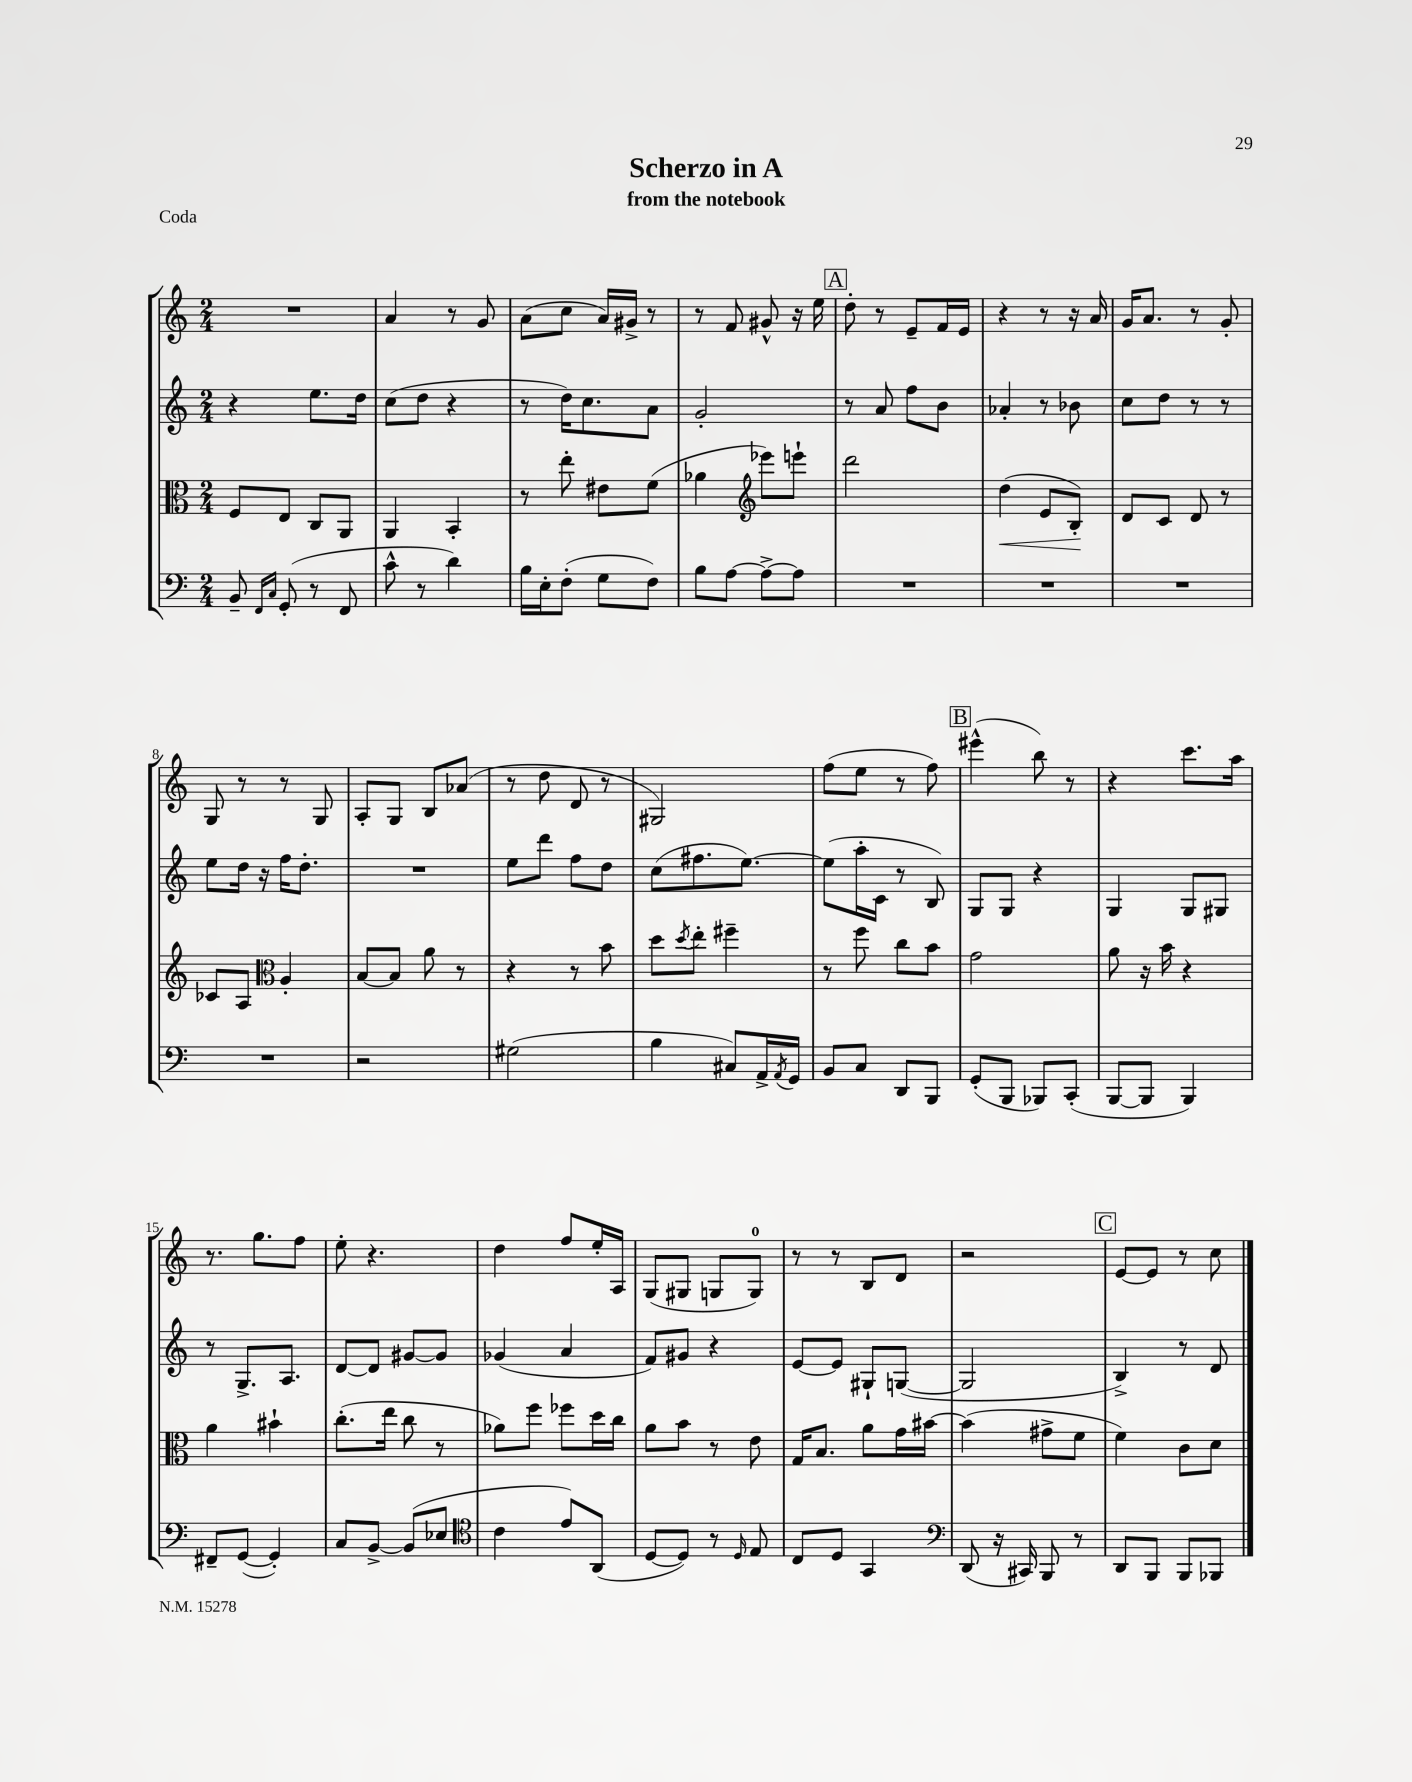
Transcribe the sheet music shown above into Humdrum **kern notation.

**kern	**kern	**dynam	**kern	**kern
*part4	*part3	*part3	*part2	*part1
*staff4	*staff3	*staff3	*staff2	*staff1
*clefF4	*clefC3	*	*clefG2	*clefG2
*k[]	*k[]	*	*k[]	*k[]
*M2/4	*M2/4	*	*M2/4	*M2/4
=1	=1	=1	=1	=1
8BB~/	8F/L	.	4r	2r
16qqFF/LL	.	.	.	.
16qqC/JJ	.	.	.	.
(8GG'/	8E/J	.	.	.
8r	8C/L	.	8.ee\L	.
8FF/	8AA/J	.	.	.
.	.	.	16dd\Jk	.
=2	=2	=2	=2	=2
8c^^\	4AA/	.	(8cc\L	4a/
8r	.	.	8dd\J	.
4d\)	4BB'/	.	4r	8r
.	.	.	.	8g/
=3	=3	=3	=3	=3
16B\LL	8r	.	8r	(8a\L
16E'\J	.	.	.	.
(8F'\J	8ee'\	.	16dd\KL)	8cc\J
.	.	.	8.cc\	.
8G\L	8e#X\L	.	.	16a/LL)
.	.	.	.	16g#X^/JJ
8F\J)	(8f\J	.	8a\J	8r
=4	=4	=4	=4	=4
8B\L	4a-X\	.	2g'/	8r
[8A\J	.	.	.	8f/
*	*clefG2	*	*	*
8A^\L_	8eee-X\L)	.	.	8g#X^^/
8A\J]	8eeen`\J	.	.	16r
.	.	.	.	16ee\
!!LO:REH:place=s1:t=A
=5	=5	=5	=5	=5
2r	2ddd\	.	8r	8dd'\
.	.	.	8a/	8r
.	.	.	8ff\L	8e~/L
.	.	.	8b\J	16f/L
.	.	.	.	16e/JJ
=6	=6	=6	=6	=6
!	!	!LO:HP:b	!	!
2r	(4dd\	<	4a-X'/	4r
.	8e/L	.	8r	8r
.	8B'/J)	.	8b-X\	16r
.	.	.	.	16a/
.	.	[	.	.
=7	=7	=7	=7	=7
2r	8d/L	.	8cc\L	16g/KL
.	.	.	.	8.a/J
.	8c/J	.	8dd\J	.
.	8d/	.	8r	8r
.	8r	.	8r	8g'/
!!LO:LB:g=z
=8	=8	=8	=8	=8
2r	8c-X/L	.	8ee\L	8G/
.	8A/J	.	16dd\Jk	8r
.	.	.	16r	.
*	*clefC3	*	*	*
.	4A'/	.	16ff\KL	8r
.	.	.	8.dd'\J	.
.	.	.	.	8G/
=9	=9	=9	=9	=9
2r	[8B/L	.	2r	8A'/L
.	8B/J]	.	.	8G/J
.	8a\	.	.	8B/L
.	8r	.	.	(8a-X/J
=10	=10	=10	=10	=10
(2G#X\	4r	.	8ee\L	8r
.	.	.	8ddd\J	8dd\
.	8r	.	8ff\L	8d/
.	8b\	.	8dd\J	8r
=11	=11	=11	=11	=11
4B\	8dd\L	.	(8cc\L	2G#X/)
.	8qdd/	.	.	.
.	8ee'\J	.	8.ff#X\	.
8C#X/L)	4ff#X~\	.	.	.
.	.	.	[8.ee\J)	.
16AA^/L	.	.	.	.
8qAA/	.	.	.	.
16GG/JJ	.	.	.	.
=12	=12	=12	=12	=12
8BB/L	8r	.	(8ee\L]	(8ff\L
8C/J	8ff\	.	16aa'\L	8ee\J
.	.	.	16c\JJ	.
8DD/L	8cc\L	.	8r	8r
8BBB/J	8b\J	.	8B/)	8ff\)
!!LO:REH:place=s1:t=B
=13	=13	=13	=13	=13
(8GG'/L	2g\	.	8G/L	(4eee#X^^\
8BBB/J	.	.	8G/J	.
8BBB-X/L)	.	.	4r	8bb\)
(8CC'/J	.	.	.	8r
=14	=14	=14	=14	=14
[8BBB/L	8a\	.	4G/	4r
8BBB/J]	16r	.	.	.
.	16b\	.	.	.
4BBB/)	4r	.	8G/L	8.ccc\L
.	.	.	8G#X/J	.
.	.	.	.	16aa\Jk
!!LO:LB:g=z
=15	=15	=15	=15	=15
8FF#X~/L	4a\	.	8r	8.r
([8GG/J	.	.	8.G^/L	.
.	.	.	.	8.gg\L
4GG'/])	4b#X`\	.	.	.
.	.	.	8.A/J	.
.	.	.	.	8ff\J
=16	=16	=16	=16	=16
8C/L	(8.cc'\L	.	[8d/L	8ee'\
[8BB^/J	.	.	8d/J]	4.r
.	16ee\Jk	.	.	.
(8BB/L]	8cc\	.	[8g#X/L	.
8E-X/J	8r	.	8g#/J]	.
=17	=17	=17	=17	=17
*clefC4	*	*	*	*
4c\	8a-X\L)	.	(4g-X/	4dd\
.	8ff\J	.	.	.
8e/L)	8ff-X\L	.	4a/	8ff/L
(8AA/J	16dd\L	.	.	16ee'/L
.	16cc\JJ	.	.	16A/JJ
=18	=18	=18	=18	=18
[8D/L	8a\L	.	8f/L)	(8G/L
8D/J])	8b\J	.	8g#X/J	8G#X/J
8r	8r	.	4r	8Gn/L
16qqD/	.	.	.	.
8E/	8e\	.	.	8G/J)
=19	=19	=19	=19	=19
8C/L	16G/KL	.	[8e/L	8r
.	8.B/J	.	.	.
8D/J	.	.	8e/J]	8r
4GG/	8a\L	.	8G#X`/L	8B/L
.	16g\L	.	([8Gn/J	8d/J
.	[16b#X\JJ	.	.	.
=20	=20	=20	=20	=20
*clefF4	*	*	*	*
(8DD/	(4b#\]	.	2G/]	2r
16r	.	.	.	.
16CC#X/)	.	.	.	.
8BBB/	8g#X^\L	.	.	.
8r	8f\J	.	.	.
!!LO:REH:place=s1:t=C
=21	=21	=21	=21	=21
8DD/L	4f\)	.	4B^/)	[8e/L
8BBB/J	.	.	.	8e/J]
8BBB/L	8c\L	.	8r	8r
8BBB-X/J	8d\J	.	8d/	8cc\
==	==	==	==	==
*-	*-	*-	*-	*-
